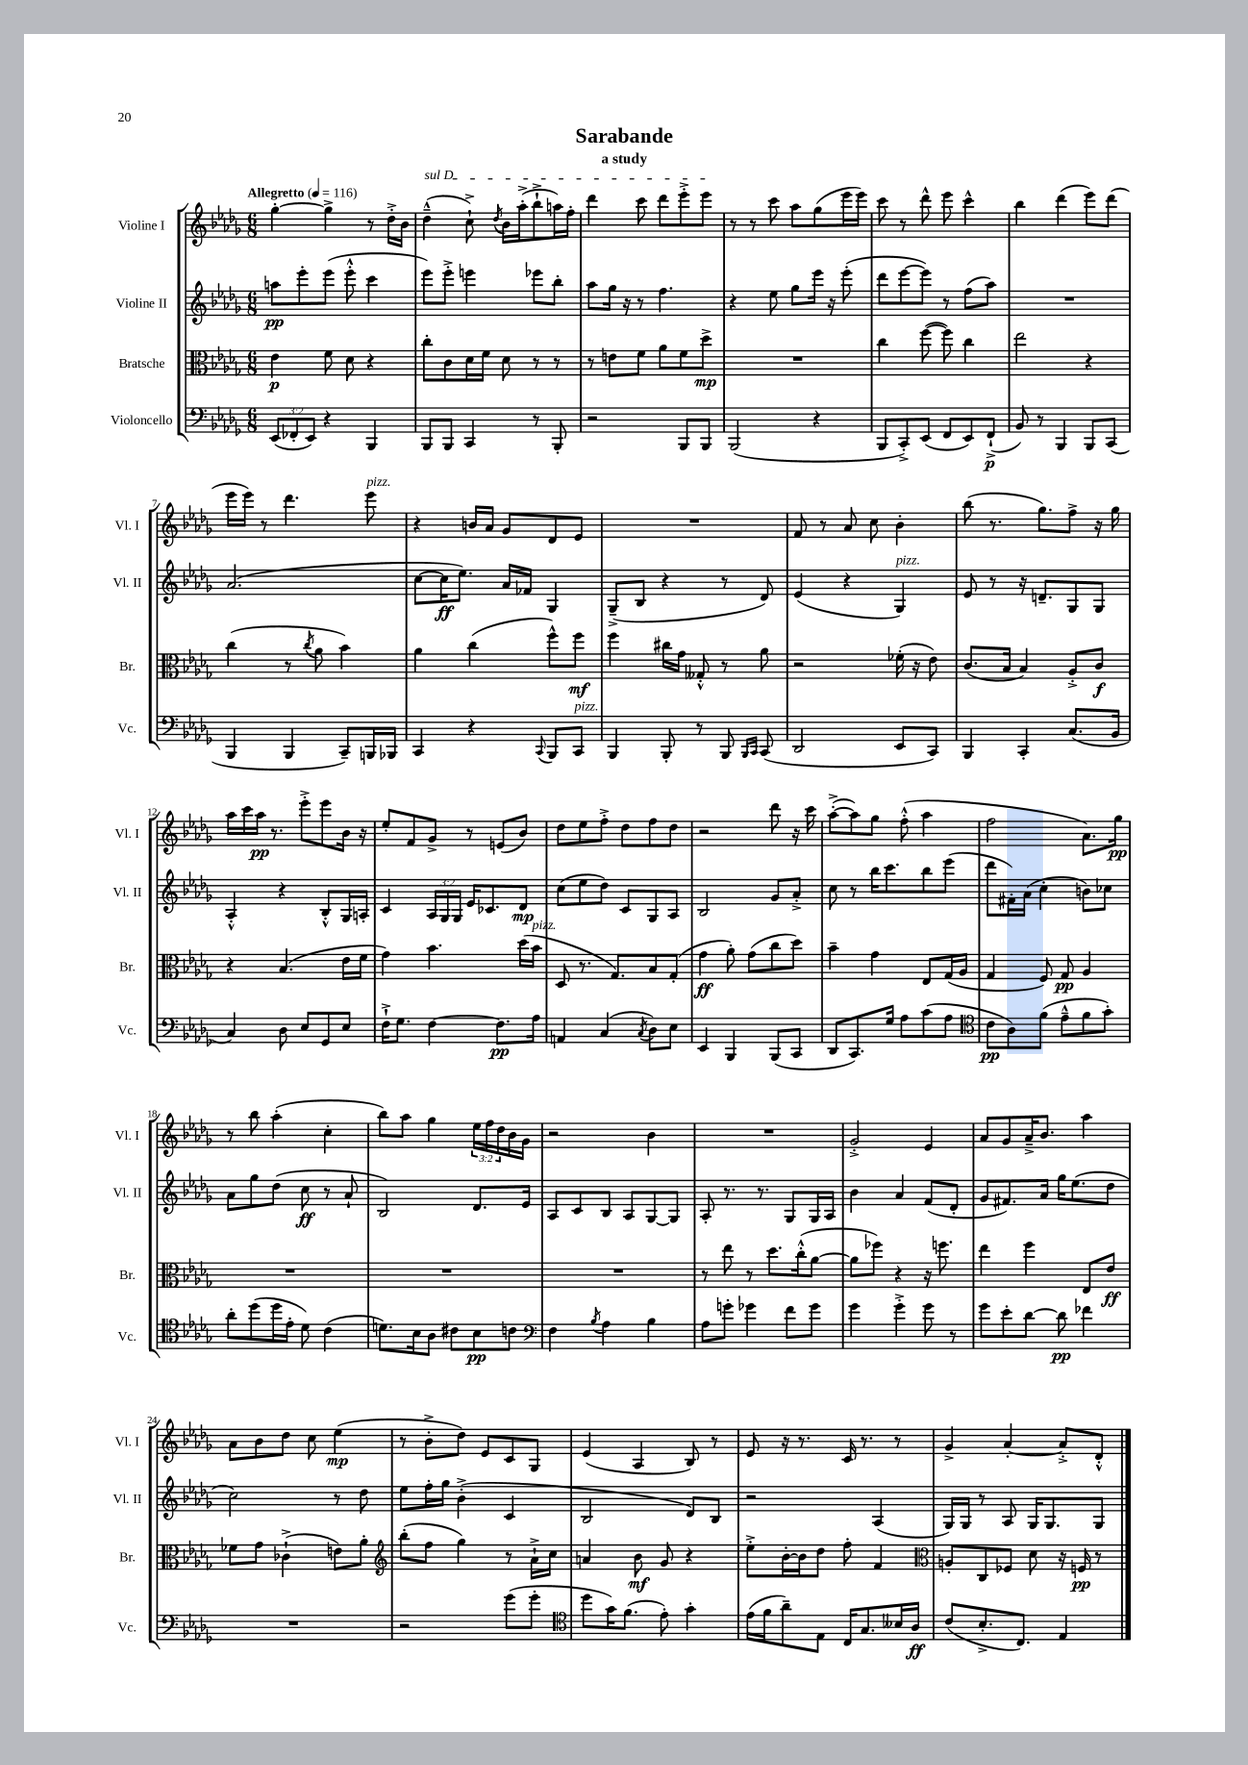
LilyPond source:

\header { title = "Sarabande" subtitle = "a study" }
<<
\new StaffGroup <<
\new Staff = "s0" \with { instrumentName = "Violine I" shortInstrumentName = "Vl. I" } {
    \clef treble \key des \major \numericTimeSignature \time 6/8 \override Staff.TupletNumber.text = #tuplet-number::calc-fraction-text \tempo "Allegretto" 4 = 116
    ges''4~-. ges''4-> r8 des''16-.-> bes'16 |
    \once \override TextSpanner.bound-details.left.text = \markup { \italic "sul D" } des''4---^\startTextSpan( c''8-!->) \acciaccatura { des''8 } bes'16 aes''16-.->( bes''8-!-> a''16) f''16-. |
    des'''4 c'''8 des'''8 ees'''8-.-> ees'''8\stopTextSpan |
    r8 r8 c'''8 aes''8 ges''8( ees'''16 ees'''16) |
    c'''8 r8 des'''8-^ ees'''8 c'''4-^ |
    bes''4 des'''4( ees'''8) des'''8( |
    ees'''16 ees'''16) r8 des'''4. ees'''8^\markup { \italic "pizz." } |
    r4 b'16 aes'16 ges'8 des'8 ees'8 |
    R2. |
    f'8 r8 aes'8 c''8 bes'4-. |
    bes''8( r8. ges''8.) f''8-> r16 ges''16 |
    aes''16 c'''16 aes''16\pp r8. ees'''8-.-> ees'''8 bes'16 r16 |
    ees''8-. f'8 ges'8-> r8 e'8( bes'8) |
    des''8 ees''8 f''8-.-> des''8 f''8 des''8 |
    r2 des'''8 r16 c'''16 |
    aes''8~-.->( aes''8) ges''8 f''8-.-^( aes''4 |
    f''2 aes'8.) ges''16\pp |
    r8 bes''8 aes''4-.( c''4-. |
    bes''8) aes''8 ges''4 \tuplet 3/2 { ees''16 f''16 des''16 } bes'16 ges'16 |
    r2 bes'4 |
    R2. |
    ges'2-.-> ees'4 |
    aes'8 ges'8 aes'16---> bes'8. aes''4 |
    aes'8 bes'8 des''8 c''8 ees''4\mp( |
    r8 bes'8-.-> des''8) ees'8 c'8 ges8 |
    ees'4( aes4 bes8) r8 |
    ees'8 r16 r8. c'16 r8. r8 |
    ges'4-> aes'4~-. aes'8-.-> des'8-.-^ \bar "|." |
}
\new Staff = "s1" \with { instrumentName = "Violine II" shortInstrumentName = "Vl. II" } {
    \clef treble \key des \major \numericTimeSignature \time 6/8 \override Staff.TupletNumber.text = #tuplet-number::calc-fraction-text
    a''8\pp ees'''8-. ees'''8( ees'''8-.-^ c'''4 |
    ees'''8) ees'''8-.-> e'''4 ees'''8 bes''8-. |
    aes''8 ges''16 r16 r8 f''4. |
    r4 ees''8 ges''8 ees'''16 r16 ees'''8-.( |
    des'''8 ees'''8~ ees'''8) r8 f''8( aes''8) |
    R2. |
    aes'2.( |
    c''8~ c''16\ff ees''8.) aes'16 fes'16 ges4 |
    ges8--->( bes8 r4 r8 des'8) |
    ees'4( r4 ges4^\markup { \italic "pizz." }) |
    ees'8 r8 r16 d'8.-- ges8 ges8 |
    aes4-.-^ r4 bes8-.-^ ges16 a16-. |
    c'4 \tuplet 3/2 { aes16 ges16 ges16 } ees'16 ces'8. des'8\mp |
    c''8( ees''8 des''8) c'8 ges8 aes8 |
    bes2 ges'8 aes'8-.-> |
    c''8 r8 bes''16 c'''8. bes''8 ees'''8( |
    des'''8 fis'16-.) aes'16( c''4-. b'8) ces''8 |
    aes'8 ges''8 des''8( c''8\ff r8 aes'8-! |
    bes2) des'8. ees'16 |
    aes8 c'8 bes8 aes8 ges8~ ges8 |
    aes8-. r8. r8. ges8 ges16 aes16 |
    bes'4 aes'4 f'8( des'8-. |
    ges'8 fis'8.) aes'16 ges''16 ees''8.( des''8 |
    c''2) r8 des''8 |
    ees''8 f''16-. ges''16 bes'4-.->( c'4 |
    bes2 des'8) bes8 |
    r2 aes4( |
    ges16) ges16 r8 aes8 ges16 ges8. ges8 \bar "|." |
}
\new Staff = "s2" \with { instrumentName = "Bratsche" shortInstrumentName = "Br." } {
    \clef alto \key des \major \numericTimeSignature \time 6/8
    ees'4\p f'8 des'8 r4 |
    c''8-. c'8 des'16 f'16 des'8 r8 r8 |
    r8 e'8 f'8 aes'8 f'8 des''8->\mp |
    R2. |
    c''4 f''8~( f''8) c''4 |
    ees''2 r4 |
    c''4( r8 \acciaccatura { c''8 } aes'8 bes'4) |
    aes'4 c''4( f''8-^) f''8\mf |
    f''4 cis''16 ges'16 geses8-.-^ r8 aes'8 |
    r2 fes'16-.( r16 ees'8) |
    c'8.( bes16 bes4) aes8-.-> c'8\f |
    r4 bes4.( ees'16 f'16 |
    ges'4) bes'4. des''16( bes'16^\markup { \italic "pizz." } |
    des8 r8. ges8.) bes8 ges8-.( |
    ges'4\ff aes'8-.) ges'8( c''8 des''8) |
    bes'4-- ges'4 ees8 ges16( aes16 |
    ges4 f8) ges8\pp aes4 |
    R2. |
    R2. |
    R2. |
    r8 ees''8 r8 des''8. c''16-.-^( aes'8~ |
    aes'8 fes''8) r4 r16 f''8. |
    ees''4 f''4 ees8 ees'8\ff |
    fes'8 ges'8 ces'4-!->( e'8) aes'8-. |
    \clef treble bes''8-.( f''8 ges''4) r8 aes'16-!-> c''16 |
    a'4 bes'8\mf ges'8 r4 |
    ees''8-.-> bes'16~-. bes'16 des''8 f''8-. f'4 |
    \clef alto a8-. c8 fes8 des'8 r16 f16\pp r8 \bar "|." |
}
\new Staff = "s3" \with { instrumentName = "Violoncello" shortInstrumentName = "Vc." } {
    \clef bass \key des \major \numericTimeSignature \time 6/8 \override Staff.TupletNumber.text = #tuplet-number::calc-fraction-text
    \tuplet 3/2 { ees,8( fes,8-. ees,8) } r4 bes,,4 |
    bes,,8 bes,,8 c,4 r8 bes,,8-. |
    r2 bes,,8 bes,,8 |
    bes,,2( r4 |
    bes,,8 c,8-.->) ees,8( f,8 ees,8) f,8-!->\p( |
    bes,8) r8 bes,,4 bes,,8 c,8( |
    bes,,4 bes,,4 c,8--) b,,16 bes,,16 |
    c,4 r4 \appoggiatura { c,8 } bes,,8 c,8^\markup { \italic "pizz." } |
    bes,,4 bes,,8-. r8 bes,,8 \grace { bes,,16 c,16 } c,8( |
    des,2 ees,8 c,8) |
    bes,,4 c,4-. c8.( bes,16 |
    c4) des8 ees8 ges,8 ees8 |
    f16-!-> ges8. f4~ f8.\pp aes16 |
    a,4 c4( \acciaccatura { c8 } des8) ees8 |
    ees,4 bes,,4 bes,,8( c,8 |
    des,8 c,8.) ges16 aes8 c'8( aes8 |
    \clef tenor c'8\pp aes8) f'8( ees'8---^ f'8 ges'8-.) |
    aes'8-. des''8( des''16 ees'16-. des'8) c'4( |
    d'8.) bes16 aes8 cis'8 bes8\pp c'8 |
    \clef bass f4 \acciaccatura { bes8 } aes4 bes4 |
    aes8 g'8-. ges'4 f'8 ges'8 |
    ges'4 ges'4-.-> ges'8 r8 |
    ges'8 ees'8-. des'8~ des'8\pp fes'4 |
    R2. |
    r2 ges'8( ges'8-. |
    \clef tenor des''8 ges'16) f'8.( ees'8-.) ges'4-. |
    ees'16( f'16 aes'8--) ees8 c16 ges8. beses16 aes16\ff |
    c'8( bes8.-.-> c8.) ees4 \bar "|." |
}
>>
>>
